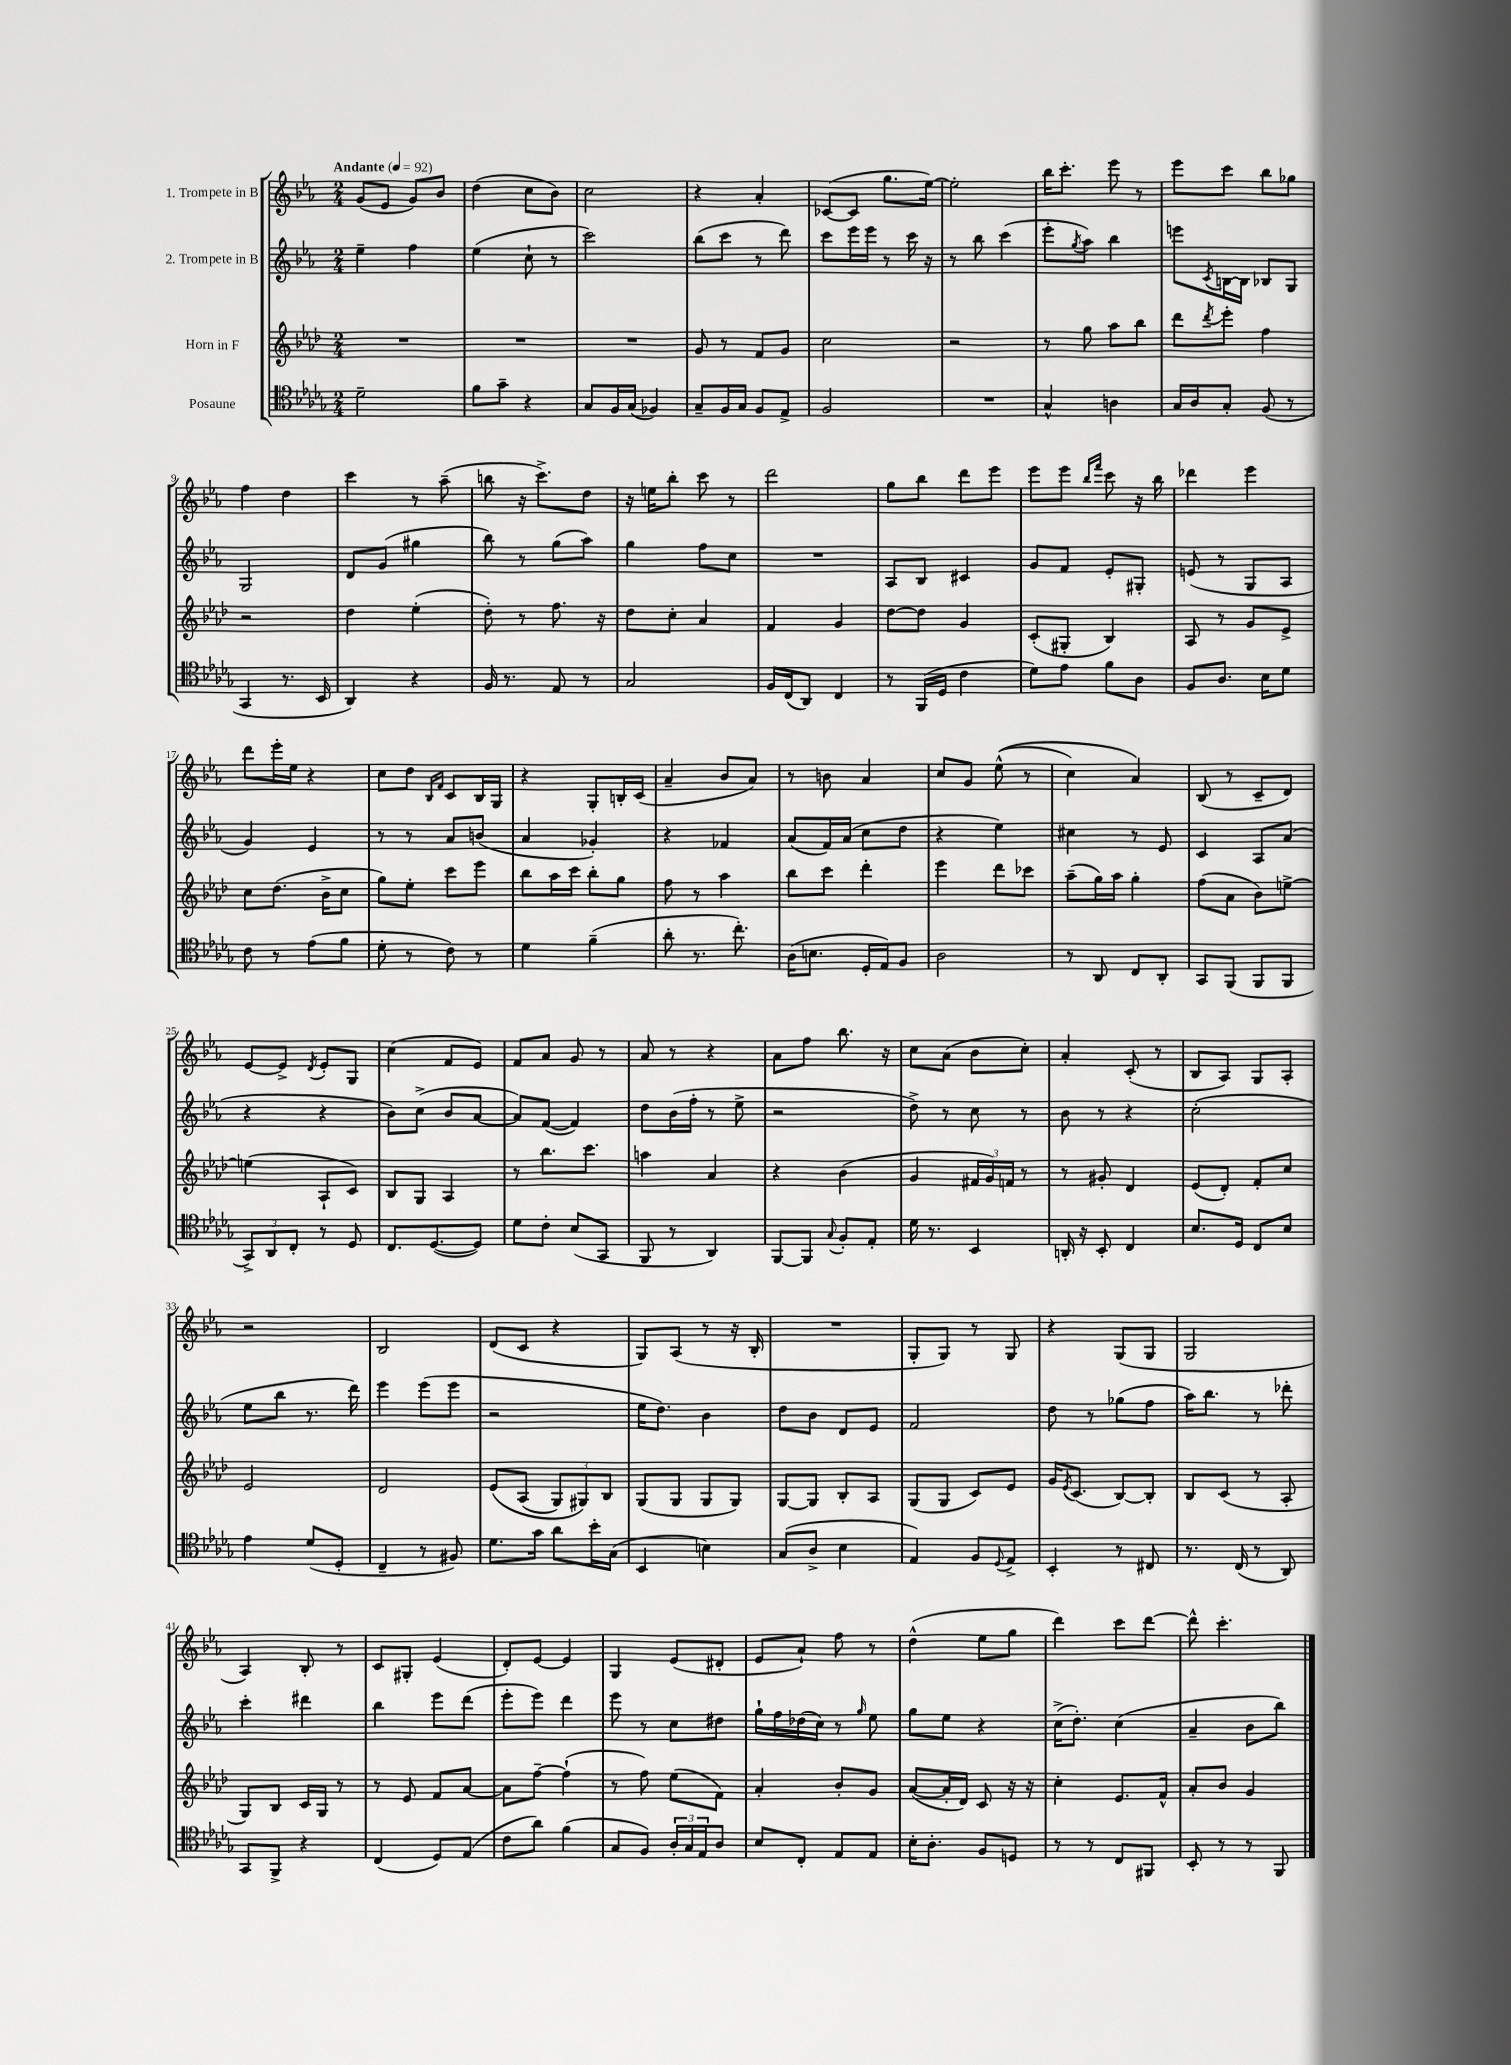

**kern	**kern	**kern	**kern
*staff4	*staff3	*staff2	*staff1
*clefC4	*clefG2	*clefG2	*clefG2
*k[b-e-a-d-g-]	*k[b-e-a-d-]	*k[b-e-a-]	*k[b-e-a-]
*M2/4	*M2/4	*M2/4	*M2/4
*MM92	*MM92	*MM92	*MM92
2d-~	2r	4ee-~	(8g
.	.	.	8e-
.	.	4ff	8g)
.	.	.	8b-
=	=	=	=
8f	2r	(4ee-	(4dd
8g-~	.	.	.
4r	.	8cc`	8cc
.	.	8r	8b-)
=	=	=	=
8G-	2r	2ccc)	2cc
16F	.	.	.
(16G-	.	.	.
4F-)	.	.	.
=	=	=	=
8G-~	8g	(8bb-	4r
16F	8r	8ccc	.
16G-	.	.	.
8F	8f	8r	4a-'
8E-^	8g	8ddd)	.
=	=	=	=
2F	2cc	8ccc	([8c-
.	.	16eee-	8c-]
.	.	16eee-	.
.	.	8r	8.gg
.	.	16ccc	.
.	.	16r	[16ee-)
=	=	=	=
2r	2r	8r	2ee-']
.	.	8bb-	.
.	.	(4ccc	.
=	=	=	=
4G-^^	8r	8eee-'	16bb-
.	.	.	8.ccc'
.	.	8qgg	.
.	8gg	8aa-)	.
4A	8aa-	4bb-	8eee-
.	8bb-	.	8r
=	=	=	=
16G-	8ddd-	8eee	8eee-
16A-	.	.	.
.	8qddd-	8qc	.
8G-'	8eee-'	[16B	8ccc
.	.	16B]	.
(8F	4ff	8B-	8bb-
8r	.	8G	8gg-
=	=	=	=
4GG-	2r	2G	4ff
8.r	.	.	4dd
16BB-	.	.	.
=	=	=	=
4AA-)	4dd-	8d	4ccc
.	.	(8g	.
4r	(4ee-'	4gg#	8r
.	.	.	(8aa-~
=	=	=	=
16F	8dd-')	8bb-)	8bb
8.r	.	.	.
.	8r	8r	16r
.	.	.	8.ccc^)
8E-	8.ff	(8gg	.
8r	.	8aa-)	8dd
.	16r	.	.
=	=	=	=
2G-	8dd-	4gg	16r
.	.	.	16ee
.	8cc'	.	8bb-'
.	4a-	8ff	8ccc
.	.	8cc	8r
=	=	=	=
16F	4f	2r	2ddd
(16C	.	.	.
8AA-)	.	.	.
4C	4g	.	.
=	=	=	=
8r	[8dd-	8A-	8gg
(16FF	8dd-]	8B-	8bb-
16D-	.	.	.
4c	4g	4c#	8ddd
.	.	.	8eee-
=	=	=	=
8d-)	(8c'	8g	8eee-
8e-	8G#'	8f	8eee-
.	.	.	16qqbb-
.	.	.	16qqfff
8f	4B-)	8e-'	8ccc
8A-	.	8G#'	16r
.	.	.	16bb-
=	=	=	=
8F	8A-	(8e	4ddd-
8.A-	8r	8r	.
.	8g	8G	4eee-
16B-	.	.	.
8d-	8e-^	8A-	.
=	=	=	=
8c	8cc	4g)	8ddd
8r	(8.dd-	.	16eee-'
.	.	.	16ee-
(8e-	.	4e-	4r
.	16b-^	.	.
8f	8cc	.	.
=	=	=	=
8d-'	8gg)	8r	8cc
8r	8ee-'	8r	8dd
.	.	.	16qqB-
.	.	.	16qqf
8c)	8ccc	8a-	8c
8r	8eee-	(8b	16B-
.	.	.	16G
=	=	=	=
4d-	8bb-	4a-	4r
.	16aa-	.	.
.	16ccc	.	.
(4f~	8bb-'	4g-')	8G'
.	8gg	.	16B'
.	.	.	(16c
=	=	=	=
8a-'	8ff	4r	4a-~
8.r	8r	.	.
.	4aa-	4f-	8b-
8.cc')	.	.	.
.	.	.	8a-)
=	=	=	=
(16A-	8bb-	(8a-	8r
8.B	.	.	.
.	8ccc	16f)	8b
.	.	(16a-	.
16D-'	4ddd-'	8cc	4a-
16E-)	.	.	.
8F	.	8dd	.
=	=	=	=
2A-	4eee-	4r	8cc
.	.	.	8g
.	8ddd-	4ee-)	&((8ee-^^
.	8ccc-	.	8r
=	=	=	=
8r	(8aa-~	4cc#	4cc)
8AA-	16gg)	.	.
.	16aa-	.	.
8C	4gg'	8r	4a-&)
8AA-'	.	8e-	.
=	=	=	=
8GG-	(8ff	4c	(8B-
(8FF	8a-	.	8r
8FF	8b-)	8A-	8c~
8FF	[8ee^	(8a-	8d)
=	=	=	=
12GG-^)	(4ee]	4r	[8e-
12AA-	.	.	.
.	.	.	8e-^]
12C'	.	.	.
.	.	.	8qd
8r	8A-`	4r	8e-'
8D-	8c)	.	8G
=	=	=	=
8.C	8B-	8b-)	(4cc
.	8G	(8cc^	.
([8.D-	.	.	.
.	4A-	8b-	8f
8D-])	.	[8a-	8e-)
=	=	=	=
8d-	8r	8a-])	8f
8c'	8.bb-	([8f	8a-
(8B-	.	4f])	8g
.	8.ccc	.	.
8GG-	.	.	8r
=	=	=	=
8FF	4aa	8dd	8a-
8r	.	(16b-	8r
.	.	16ff'	.
4AA-)	4a-	8r	4r
.	.	8ee-^	.
=	=	=	=
[8FF	4r	2r	8a-
8FF]	.	.	8ff
8qqG-	.	.	.
8F'	(4b-	.	8.bb-
8E-'	.	.	.
.	.	.	16r
=	=	=	=
16d-	4g	8dd^)	8cc
8.r	.	.	.
.	.	8r	(8a-
4BB-	24f#	8cc	8b-
.	24g)	.	.
.	24f	.	.
.	8r	8r	8cc')
=	=	=	=
16AA'	8r	8b-	4a-'
16r	.	.	.
8BB-'	8g#'	8r	.
4C	4d-	4r	(8c'
.	.	.	8r
=	=	=	=
8.B-	(8e-	(2cc'	8B-
.	8d-')	.	8A-)
16D-	.	.	.
8C	8f'	.	8G
8B-	8cc	.	8A-'
=	=	=	=
4e-	2e-	8ee-	2r
.	.	8bb-	.
(8d-	.	8.r	.
8D-'	.	.	.
.	.	16ddd)	.
=	=	=	=
4C~	2d-	4eee-	2B-
8r	.	(8eee-	.
8F#)	.	8eee-	.
=	=	=	=
8.d-	&(8e-	2r	(8d
.	(8A-	.	8c
16g-	.	.	.
8a-	12G)	.	4r
.	12G#&)	.	.
16b-'	.	.	.
.	12B-	.	.
(16G-	.	.	.
=	=	=	=
4BB-	(8G	16ee-	8G)
.	.	8.dd)	.
.	8G	.	(8A-
4B)	8G	4b-	8r
.	8G)	.	16r
.	.	.	16B-'
=	=	=	=
(8G-	[8G	8dd	2r
8A-^	8G]	8b-	.
4B-	8B-'	8d	.
.	8A-	8e-	.
=	=	=	=
4E-)	(8G	2f	8G'
.	8G	.	8G)
8F	8c)	.	8r
8qqD-	.	.	.
8E-^	8e-	.	8G
=	=	=	=
4BB-'	16g	8dd	4r
.	8qe-	.	.
.	(8.c	.	.
.	.	8r	.
8r	[8B-)	(8gg-	(8G
8C#	8B-']	8ff	8G
=	=	=	=
8.r	8B-	16aa-)	2G
.	.	8.bb-	.
.	(8c	.	.
(16C	.	.	.
8r	8r	8r	.
8AA-)	8A-'	8ddd-'	.
=	=	=	=
8GG-	8G)	4ccc'	4A-)
8FF^	8B-	.	.
4r	16c	4ddd#	8B-'
.	16G	.	.
.	8r	.	8r
=	=	=	=
(4C	8r	4bb-	8c
.	8e-	.	8G#'
8D-)	8f	8eee-	(4e-
(8E-	[8a-	(8ddd	.
=	=	=	=
8c	8a-]	8eee-'	8d')
8a-)	[8ff~	8eee-)	[8e-
(4f	(4ff`]	4ddd	4e-]
=	=	=	=
8G-	8r	8eee-	4G
8F)	8ff)	8r	.
24A-'	(8ee-	8cc	(8e-
24G-	.	.	.
24E-	.	.	.
8A-	8f)	8dd#	8d#'
=	=	=	=
8B-	4a-'	16gg`	8e-
.	.	16ff	.
8C'	.	(16dd-	8a-`)
.	.	16cc)	.
8E-	8b-'	8r	8ff
.	.	16qqgg	.
8E-	8g	8ee-	8r
=	=	=	=
16B-'	([8a-	8gg	(4dd^^
8.A-'	.	.	.
.	16a-']	8ee-	.
.	16d-)	.	.
8F	8c	4r	8ee-
8D	16r	.	8gg
.	16r	.	.
=	=	=	=
8r	4cc'	(16cc^	4ddd)
.	.	8.dd')	.
8r	.	.	.
8C	8.e-	(4cc	8ccc
8FF#	.	.	[8ddd
.	16f^^	.	.
=	=	=	=
8BB-'	8a-'	4a-~	8ddd^^]
8r	8b-	.	4.ccc'
8r	4g	8b-	.
8FF	.	8bb-)	.
==	==	==	==
*-	*-	*-	*-
